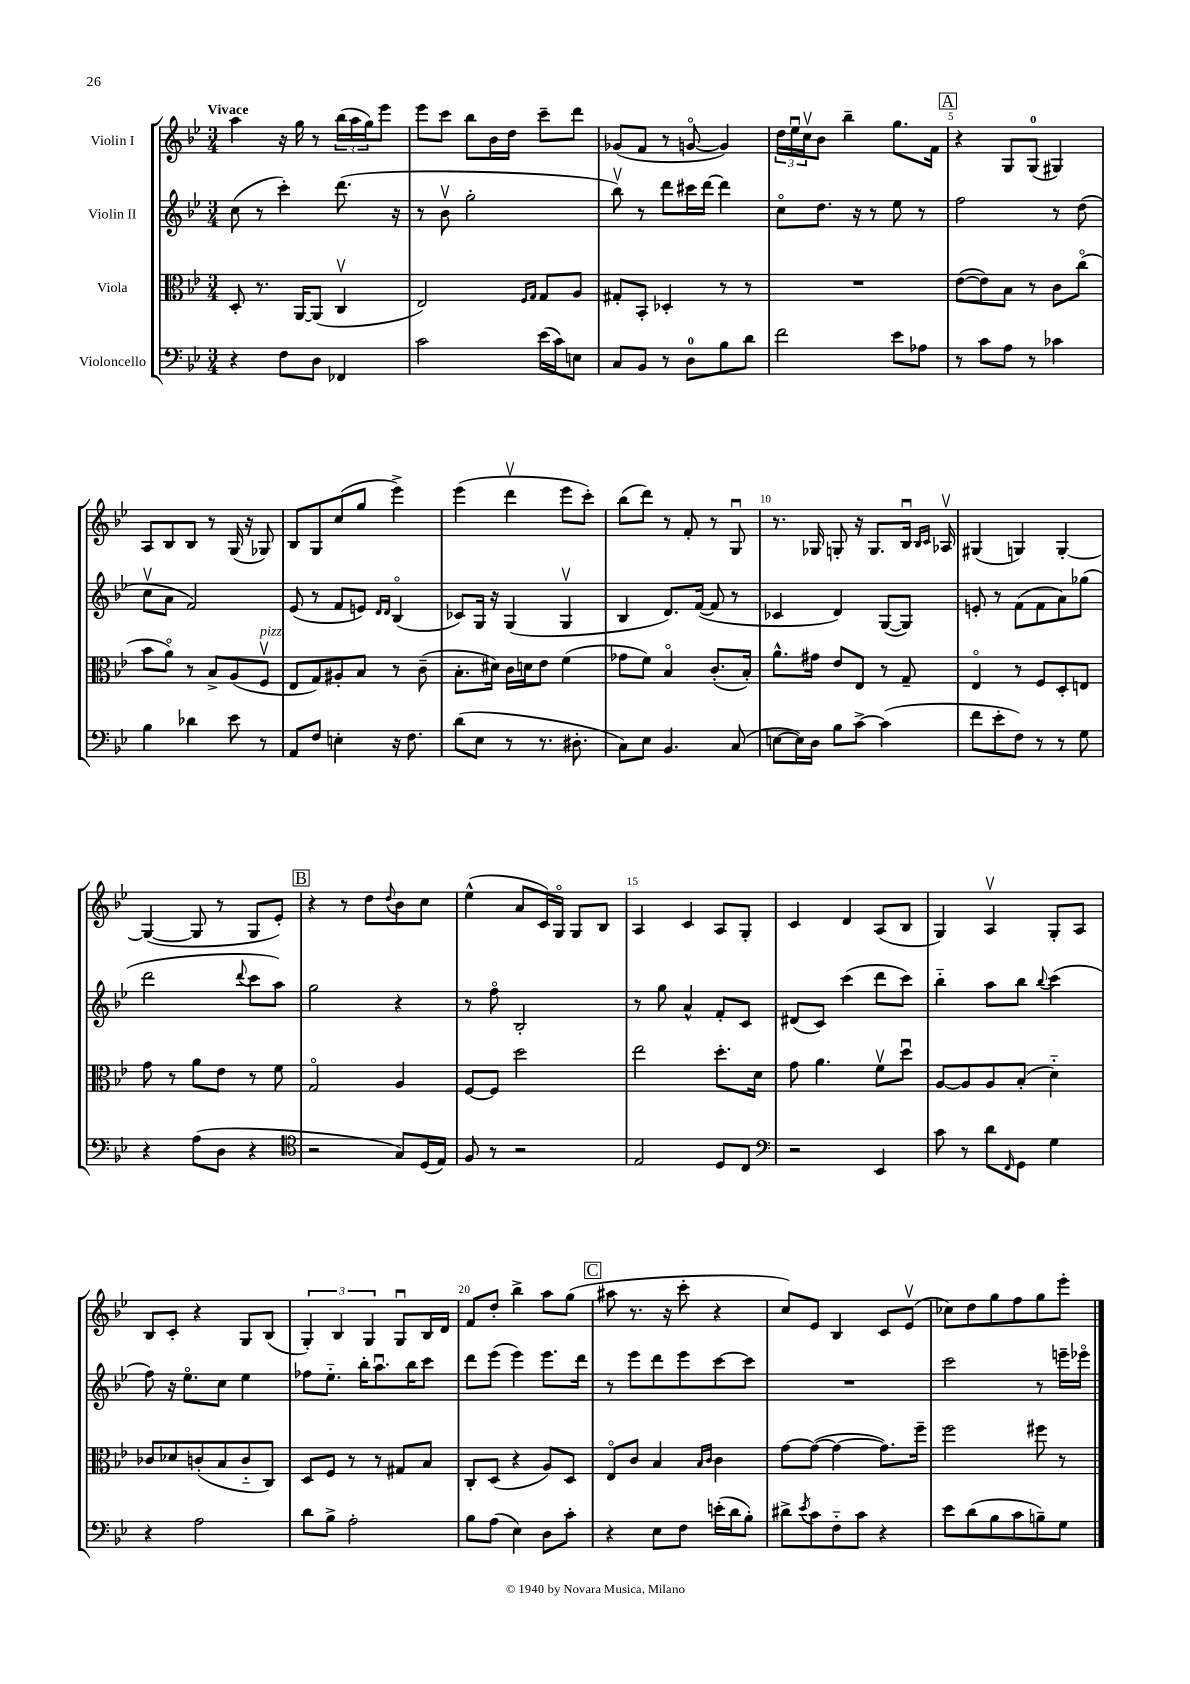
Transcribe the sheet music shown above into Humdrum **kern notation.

**kern	**kern	**kern	**kern
*part4	*part3	*part2	*part1
*staff4	*staff3	*staff2	*staff1
*I"Violoncello	*I"Viola	*I"Violin II	*I"Violin I
*clefF4	*clefC3	*clefG2	*clefG2
*k[b-e-]	*k[b-e-]	*k[b-e-]	*k[b-e-]
*M3/4	*M3/4	*M3/4	*M3/4
=1	=1	=1	=1
!	!	!	!LO:TX:a:B:t=Vivace
4r	8D'/	(8cc\	4aa\
.	8.r	8r	.
8F\L	.	4ccc'\)	16r
.	[16AA/KL	.	16gg\
8D\J	(8AA/J]	.	8r
4FF-X/	4Cv/	(8.ddd\	(24bb-\LL
.	.	.	24aa\
.	.	.	24gg\J)
.	.	.	8eee-\J
.	.	16r	.
=2	=2	=2	=2
2c\	2E-/)	8r	8eee-\L
.	.	8b-v\	8ccc\J
.	.	2gg'\	8bb-\L
.	.	.	16b-\L
.	.	.	16dd\JJ
.	16qqF/LL	.	.
.	16qqG/JJ	.	.
(16e-\LL	8G/L	.	8ccc~\L
16c\J)	.	.	.
8En\J	8A/J	.	8ddd\J
=3	=3	=3	=3
8C/L	8G#X'/L	8bb-v\)	(8g-X/L
8BB-/J	8BB-'/J	8r	8f/J
8r	4D-X'/	8ddd\L	8r
8D\L	.	16ccc#X\L	[8gn/
.	.	[16ddd\JJ	.
8B-\	8r	4ddd\]	4g/])
8d\J	8r	.	.
=4	=4	=4	=4
2f\	2.r	8cc\L	24dd\LL
.	.	.	24ee-u\
.	.	.	24ccv\J
.	.	8.dd\J	8b-\J
.	.	.	4bb-~\
.	.	16r	.
.	.	8r	.
8e-\L	.	8ee-\	8.gg\L
8A-X\J	.	8r	.
.	.	.	16f\Jk
!!LO:REH:place=s1:t=A
=5	=5	=5	=5
8r	([8e-\L	2ff\	4r
8c\L	8e-\])	.	.
8A\J	8B-\J	.	8G/L
8r	8r	.	(8G/J
4c-X\	8c\L	8r	4G#X/)
.	(8cc\J	(8dd\	.
!!LO:LB:g=z
=6	=6	=6	=6
4B-\	8b-\L	8ccv\L	8A/L
.	8a\J)	8a\J	8B-/
4d-X\	8r	2f/)	8B-/J
.	8B-^/L	.	8r
8e-\	(8A/	.	(16G/
.	.	.	16r
!	!LO:TX:a:i:t=pizz.	!	!
8r	8Fv/J	.	8G-X/)
=7	=7	=7	=7
8AA/L	8E-/L	(8e-/	8B-/L
8F/J	8G/)	8r	8G/
4En'\	8A#X'/	8f/L	(8cc/
.	8B-/J	8en/J)	8gg/J
.	.	16qqd/LL	.
.	.	16qqd/JJ	.
16r	8r	(4B-/	4eee-^\)
8.F\	.	.	.
.	(8c~\	.	.
=8	=8	=8	=8
(8d\L	8.B-'\L	8c-X/L)	(4eee-\
8E-\J	.	16G/Jk	.
.	16d#X\Jk)	16r	.
8r	16c\LL	(4G/	4dddv\
.	16dn\J	.	.
8.r	8e-\J	.	.
.	(4f\	4Gv/	8eee-\L
8.D#X'\	.	.	.
.	.	.	8ccc'\J)
=9	=9	=9	=9
8C\L)	8g-X\L	4B-/	(8bb-\L
8E-\J	8f\J)	.	8ddd\J)
4.BB-/	4B-/	8.d/L)	8r
.	.	.	8f'/
.	.	([16f/Jk	.
.	(8.c'/L	8f/]	8r
(8C/	.	8r	8Gu/
.	16B-'/Jk)	.	.
=10	=10	=10	=10
[8En\L	8.a^^\L	4c-X/	8.r
16E\L])	.	.	.
16D\JJ	16g#X\Jk	.	16G-X/
8B-\L	8e-/L	4d/)	8Gn'/
[8c^\J	8E-/J	.	16r
.	.	.	8.G/L
(4c\]	8r	([8G/L	.
.	8G~/	8G/J])	16B-u/Jk
.	.	.	16qqB-/LL
.	.	.	16qqc/JJ
.	.	.	16A-Xv/
=11	=11	=11	=11
8f\L	4E-/	8en'/	(4G#X/
8e-'\	.	8r	.
8F\J)	8r	(8f\L	4Gn/)
8r	8F/L	8f\	.
8r	8D'/	8a\)	[4G'/
8G\	8En/J	(8gg-X\J	.
!!LO:LB:g=z
=12	=12	=12	=12
4r	8g\	2ddd\	(4G/_
.	8r	.	.
(8A\L	8a\L	.	8G/]
8D\J	8e-\J	.	8r
.	.	8qqddd/	.
4r	8r	8ccc\L	8G/L
.	8f\	8aa\J)	8e-'/J)
!!LO:REH:place=s1:t=B
=13	=13	=13	=13
*clefC4	*	*	*
2r	2G/	2gg\	4r
.	.	.	8r
.	.	.	8dd\L
.	.	.	8qqdd/
8G/L)	4A/	4r	8b-\
(16D/L	.	.	8cc\J
16E-/JJ)	.	.	.
=14	=14	=14	=14
8F/	[8F/L	8r	(4ee-^^\
8r	8F/J]	8ff\	.
2r	2dd\	2B-'/	8a/L
.	.	.	16c/L)
.	.	.	16G/JJ
.	.	.	8G/L
.	.	.	8B-/J
=15	=15	=15	=15
2E-/	2ee-\	8r	4A/
.	.	8gg\	.
.	.	4a^^/	4c/
8D/L	8.dd'\L	8f'/L	8A/L
8C/J	.	8c/J	8G'/J
.	16d\Jk	.	.
=16	=16	=16	=16
*clefF4	*	*	*
2r	8g\	(8d#X/L	4c/
.	4.a\	8c/J)	.
.	.	(4ccc\	4d/
4EE-/	8fv\L	8ddd\L	(8A/L
.	8ddu\J	8ccc\J)	8B-/J
=17	=17	=17	=17
8c\	[8A/L	4bb-\	4G/)
8r	8A/]	.	.
8d\L	8A/	8aa\L	4Av/
16qqFF/	.	.	.
8GG\J	(8B-'/J	8bb-\J	.
.	.	8qqbb-/	.
4G\	4d\)	(4ccc\	8G'/L
.	.	.	8A/J
!!LO:LB:g=z
=18	=18	=18	=18
4r	8c-X/L	8ff\)	8B-/L
.	8d-X/	16r	8c'/J
.	.	8.ee-\L	.
2A\	(8cn'/	.	4r
.	8B-/	8cc\J	.
.	8c/	4ee-\	8G/L
.	8C/J)	.	(8B-/J
=19	=19	=19	=19
8d\L	8D/L	8ff-X\L	6G'/)
8B-^\J	8F/J	8.ee-\J	.
.	.	.	6B-/
2A'\	8r	.	.
.	.	16bb-'\KL	.
.	.	.	6G/
.	8r	8.aau\	.
.	8G#X/L	.	8Gu/L
.	.	16bb-\K	.
.	8B-/J	8ccc\J	16B-/L
.	.	.	16d/JJ
=20	=20	=20	=20
8B-\L	8C'/L	8ddd\L	8f/L
(8A\J	(8D/J	(8eee-\J	8dd'/J
4E-\)	4r	4eee-\)	4bb-^\
8D\L	8A/L)	8.eee-\L	8aa\L
8c'\J	8D/J	.	(8gg\J
.	.	16ddd\Jk	.
!!LO:REH:place=s1:t=C
=21	=21	=21	=21
4r	8E-/L	8r	8aa#X\
.	8c/J	8eee-\L	8.r
8E-\L	4B-/	8ddd\	.
.	.	.	16r
8F\J	.	8eee-\	8ccc'\
.	16qqB-/LL	.	.
.	16qqc/JJ	.	.
(16en'\LL	4c\	[8ccc\	4r
16d\J	.	.	.
8B-'\J)	.	8ccc\J]	.
=22	=22	=22	=22
8d#X^\L	[8g\L	2.r	8cc/L)
8qe-/	.	.	.
8c\	(8g\J_	.	8e-/J
8F\	4g\_	.	4B-/
8c\J	.	.	.
4r	8.g\L])	.	8c/L
.	.	.	(8e-v/J
.	16ff~\Jk	.	.
=23	=23	=23	=23
8e-\L	2ff\	2ccc\	8cc-X\L)
(8d\	.	.	8dd\
8B-\	.	.	8gg\
8c\	.	.	8ff\
8Bn~\)	8ff#X\	8r	8gg\
8G\J	8r	16eeen~\LL	8eee-'\J
.	.	16eee-X\JJ	.
==	==	==	==
*-	*-	*-	*-
